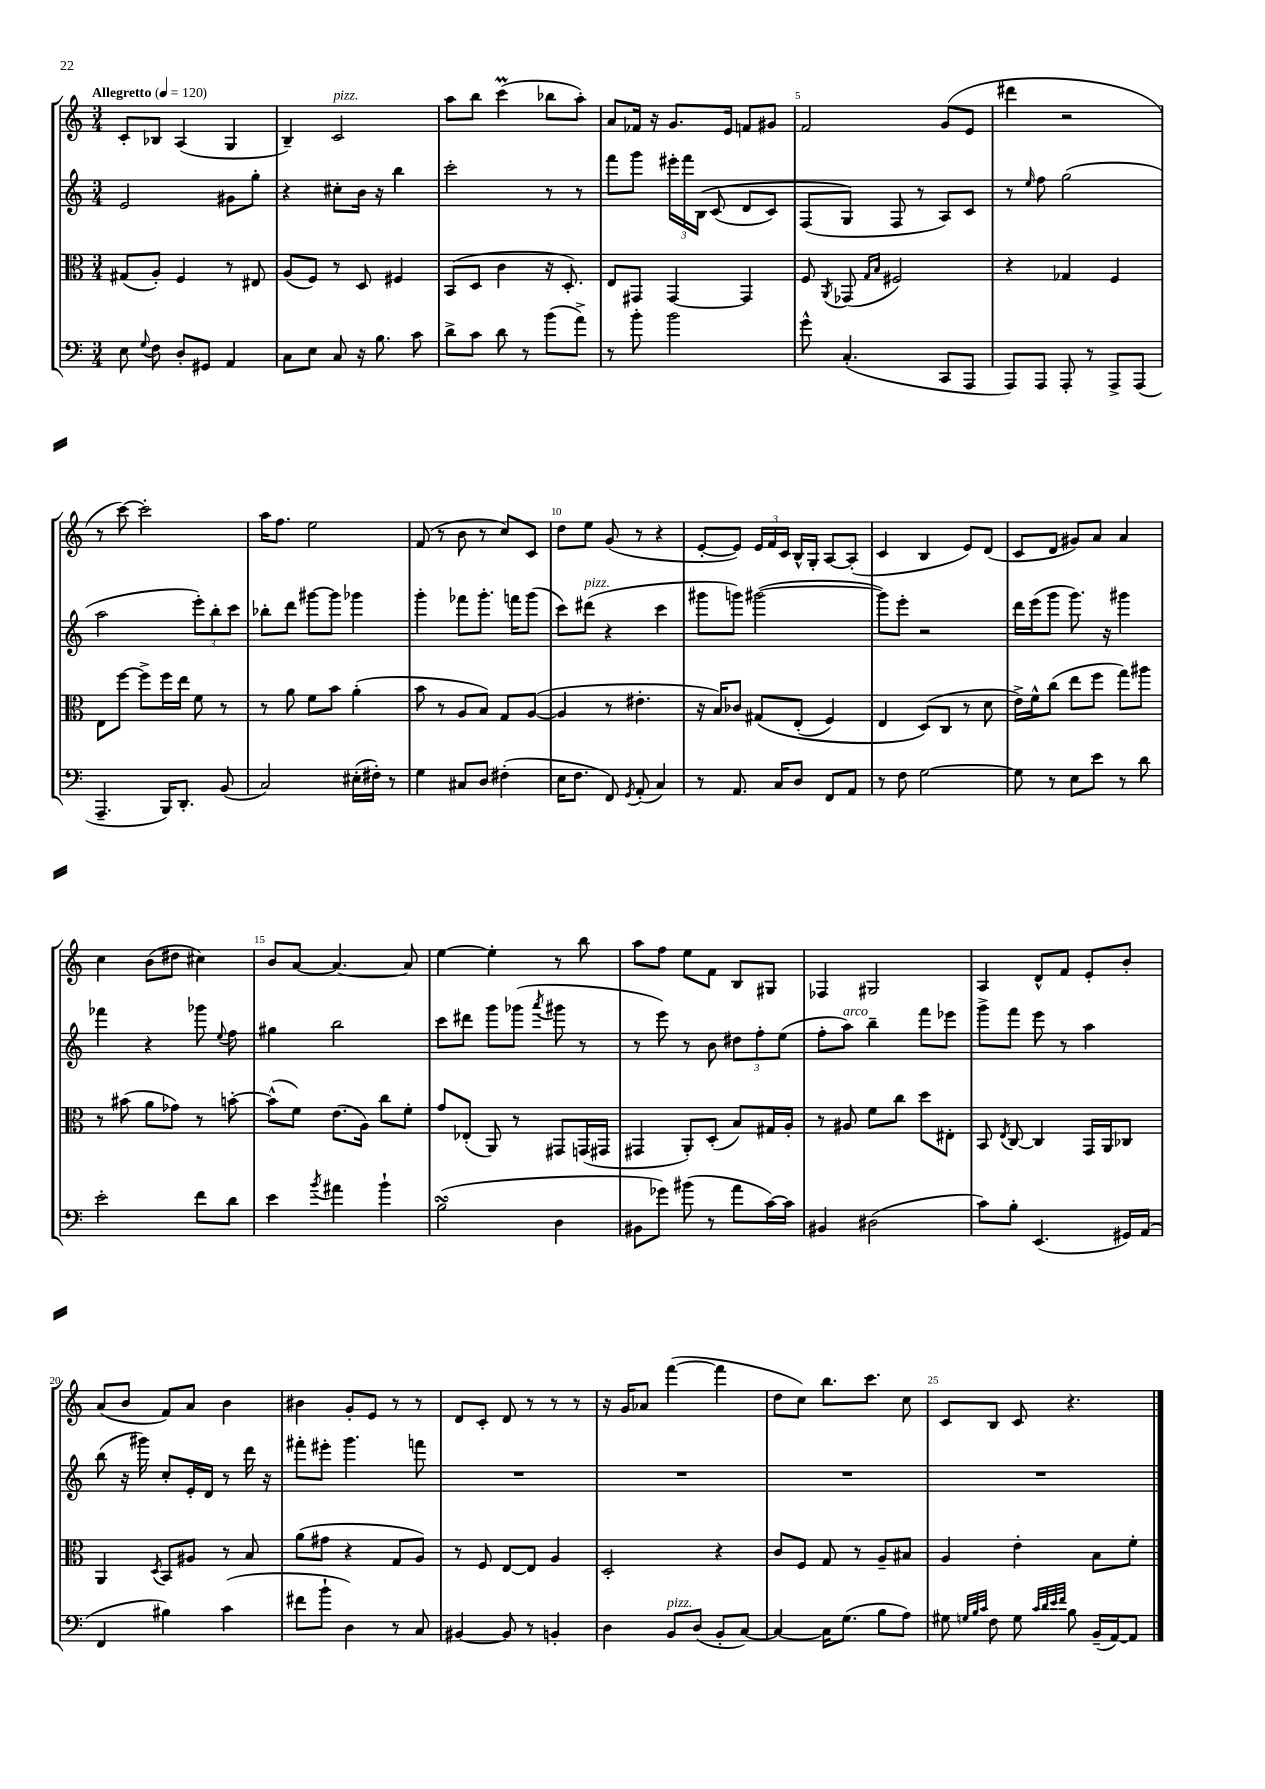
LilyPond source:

<<
\new StaffGroup <<
\new Staff = "s0" {
    \clef treble \key c \major \numericTimeSignature \time 3/4 \tempo "Allegretto" 4 = 120
    \autoBeamOff c'8[-. bes8] a4( g4 |
    b4--) c'2^\markup { \italic "pizz." } |
    a''8[ b''8] c'''4\prall( bes''8[ a''8]-.) |
    a'8[ fes'16] r16 g'8.[ e'16] f'8[ gis'8] |
    f'2 g'8[( e'8] |
    dis'''4 r2 |
    r8 c'''8~) c'''2-. |
    a''16[ f''8.] e''2 |
    f'8( r8 b'8 r8 c''8[) c'8] |
    d''8[ e''8] g'8( r8 r4 |
    e'8[~-. e'8]) \tuplet 3/2 { e'16[ f'16 c'16] } b16[-^ g16]-. a8[~ a8]-.( |
    c'4 b4 e'8[) d'8]( |
    c'8[ d'8] gis'8[) a'8] a'4 |
    c''4 b'8[( dis''8] cis''4) |
    b'8[ a'8]~ a'4.~ a'8 |
    e''4~ e''4-. r8 b''8 |
    a''8[ f''8] e''8[ f'8] b8[ gis8] |
    fes4 gis2 |
    a4 d'8[-^ f'8] e'8[-. b'8]-. |
    a'8[( b'8] f'8[) a'8] b'4 |
    bis'4 g'8[-. e'8] r8 r8 |
    d'8[ c'8]-. d'8 r8 r8 r8 |
    r16 g'16[ aes'8] f'''4~( f'''4 |
    d''8[ c''8]) b''8.[ c'''8.] c''8 |
    c'8[ b8] c'8 r4. \bar "|." |
}
\new Staff = "s1" {
    \clef treble \key c \major \numericTimeSignature \time 3/4
    \autoBeamOff e'2 gis'8[ g''8]-. |
    r4 cis''8[-. b'16] r16 b''4 |
    c'''2-. r8 r8 |
    f'''8[ g'''8] \tuplet 3/2 { eis'''16[-. f'''16 b16]\( } c'8( d'8[ c'8]) |
    f8[( g8]\) f8 r8 a8[) c'8] |
    r8 \grace { e''16 } f''8 g''2( |
    a''2 \tuplet 3/2 { e'''8[-.) b''8-. c'''8] } |
    bes''8[-. d'''8] gis'''8[~ gis'''8] ges'''4 |
    g'''4-. fes'''8[ g'''8.]-. f'''16[ g'''8]( |
    c'''8[) dis'''8]^\markup { \italic "pizz." }( r4 c'''4 |
    gis'''8[ g'''8]) gis'''2~( |
    gis'''8[) e'''8]-. r2 |
    d'''16[ e'''16( g'''8] g'''8.) r16 gis'''4 |
    fes'''4 r4 ges'''8 \appoggiatura { e''8 } f''8 |
    gis''4 b''2 |
    c'''8[ dis'''8] g'''8[ ges'''8]( \acciaccatura { a'''8 } gis'''8 r8 |
    r8 e'''8) r8 b'8 \tuplet 3/2 { dis''8[ f''8-. e''8]( } |
    f''8[-. a''8]^\markup { \italic "arco" }) b''4-- f'''8[ ees'''8] |
    g'''8[-> f'''8] e'''8 r8 a''4 |
    b''8( r16 gis'''16) c''8[-. e'16-. d'16] r8 d'''16 r16 |
    fis'''8[-. eis'''8]-. g'''4. f'''8 |
    R2. |
    R2. |
    R2. |
    R2. \bar "|." |
}
\new Staff = "s2" {
    \clef alto \key c \major \numericTimeSignature \time 3/4
    \autoBeamOff gis8[( a8]-.) f4 r8 eis8 |
    a8[( f8]) r8 d8 fis4 |
    b,8[( d8] c'4 r16 d8.-.) |
    e8[ gis,8] gis,4~ gis,4 |
    f8 \acciaccatura { a,8 } ges,8( \grace { g16[ b16] } fis2) |
    r4 ges4 f4 |
    e8[ f''8]~ f''8[-> f''16 e''16] f'8 r8 |
    r8 a'8 f'8[ b'8] a'4-.( |
    b'8 r8 a8[ b8]) g8[ a8]~( |
    a4 r8 eis'4.-. |
    r16 b16[) ces'8] gis8[\( e8]-.( f4) |
    e4 d8[(\) c8] r8 d'8 |
    e'16[->) f'16-^ c''8]( e''8[ f''8] g''8[) ais''8] |
    r8 bis'8( a'8[ ges'8]) r8 b'8~-. |
    b'8[-^( f'8]) e'8.[( a16]) c''8[ f'8]-. |
    g'8[ ees8]-.( a,8) r8 gis,8[ g,16( gis,16] |
    gis,4 a,8[-.) d8]-.( b8[) gis16 a16]-. |
    r8 ais8 f'8[ c''8] d''8[ eis8]-. |
    b,8 \acciaccatura { e8 } c8~ c4 g,16[ a,16 ces8] |
    a,4 \acciaccatura { d8 } b,8[ ais8] r8 b8 |
    a'8[( gis'8] r4 g8[ a8]) |
    r8 f8 e8[~ e8] a4 |
    d2-. r4 |
    c'8[ f8] g8 r8 a8[-- bis8] |
    a4 e'4-. b8[ f'8]-. \bar "|." |
}
\new Staff = "s3" {
    \clef bass \key c \major \numericTimeSignature \time 3/4
    \autoBeamOff e8 \appoggiatura { g8 } f8 d8[-. gis,8] a,4 |
    c8[ e8] c8 r16 b8. c'8 |
    d'8[-> c'8] d'8 r8 b'8[( a'8]->) |
    r8 b'8-. b'2 |
    g'8-^ c4.-.( c,8[ a,,8] |
    a,,8[) a,,8] a,,8-. r8 a,,8[-> a,,8]( |
    a,,4.-- b,,16[) d,8.]-. b,8( |
    c2) eis16[-.( fis16]-.) r8 |
    g4 cis8[ d8] fis4-.( |
    e16[ f8.] f,8) \acciaccatura { g,8 } a,8-.( c4) |
    r8 a,8. c16[ d8] f,8[ a,8] |
    r8 f8 g2~ |
    g8 r8 e8[ e'8] r8 d'8 |
    e'2-. f'8[ d'8] |
    e'4 \acciaccatura { b'8 } ais'4 b'4-! |
    b2\turn( d4 |
    bis,8[ ges'8]) bis'8( r8 a'8[ c'16~) c'16] |
    bis,4 dis2( |
    c'8[) b8]-. e,4.( gis,16[) a,16]( |
    f,4 bis4) c'4( |
    fis'8[ b'8]-! d4) r8 c8 |
    bis,4~ bis,8 r8 b,4-. |
    d4 b,8[^\markup { \italic "pizz." } d8]( b,8[-. c8]~) |
    c4~ c16[ g8.]( b8[ a8]) |
    gis8 \grace { g32[ b32 c'32] } f8 g8 \grace { c'32[ d'32 e'32 f'32] } b8 b,16[--( a,16~) a,8] \bar "|." |
}
>>
>>
\layout { \context { \Score \override BarNumber.break-visibility = ##(#f #t #t) barNumberVisibility = #(every-nth-bar-number-visible 5) } }
